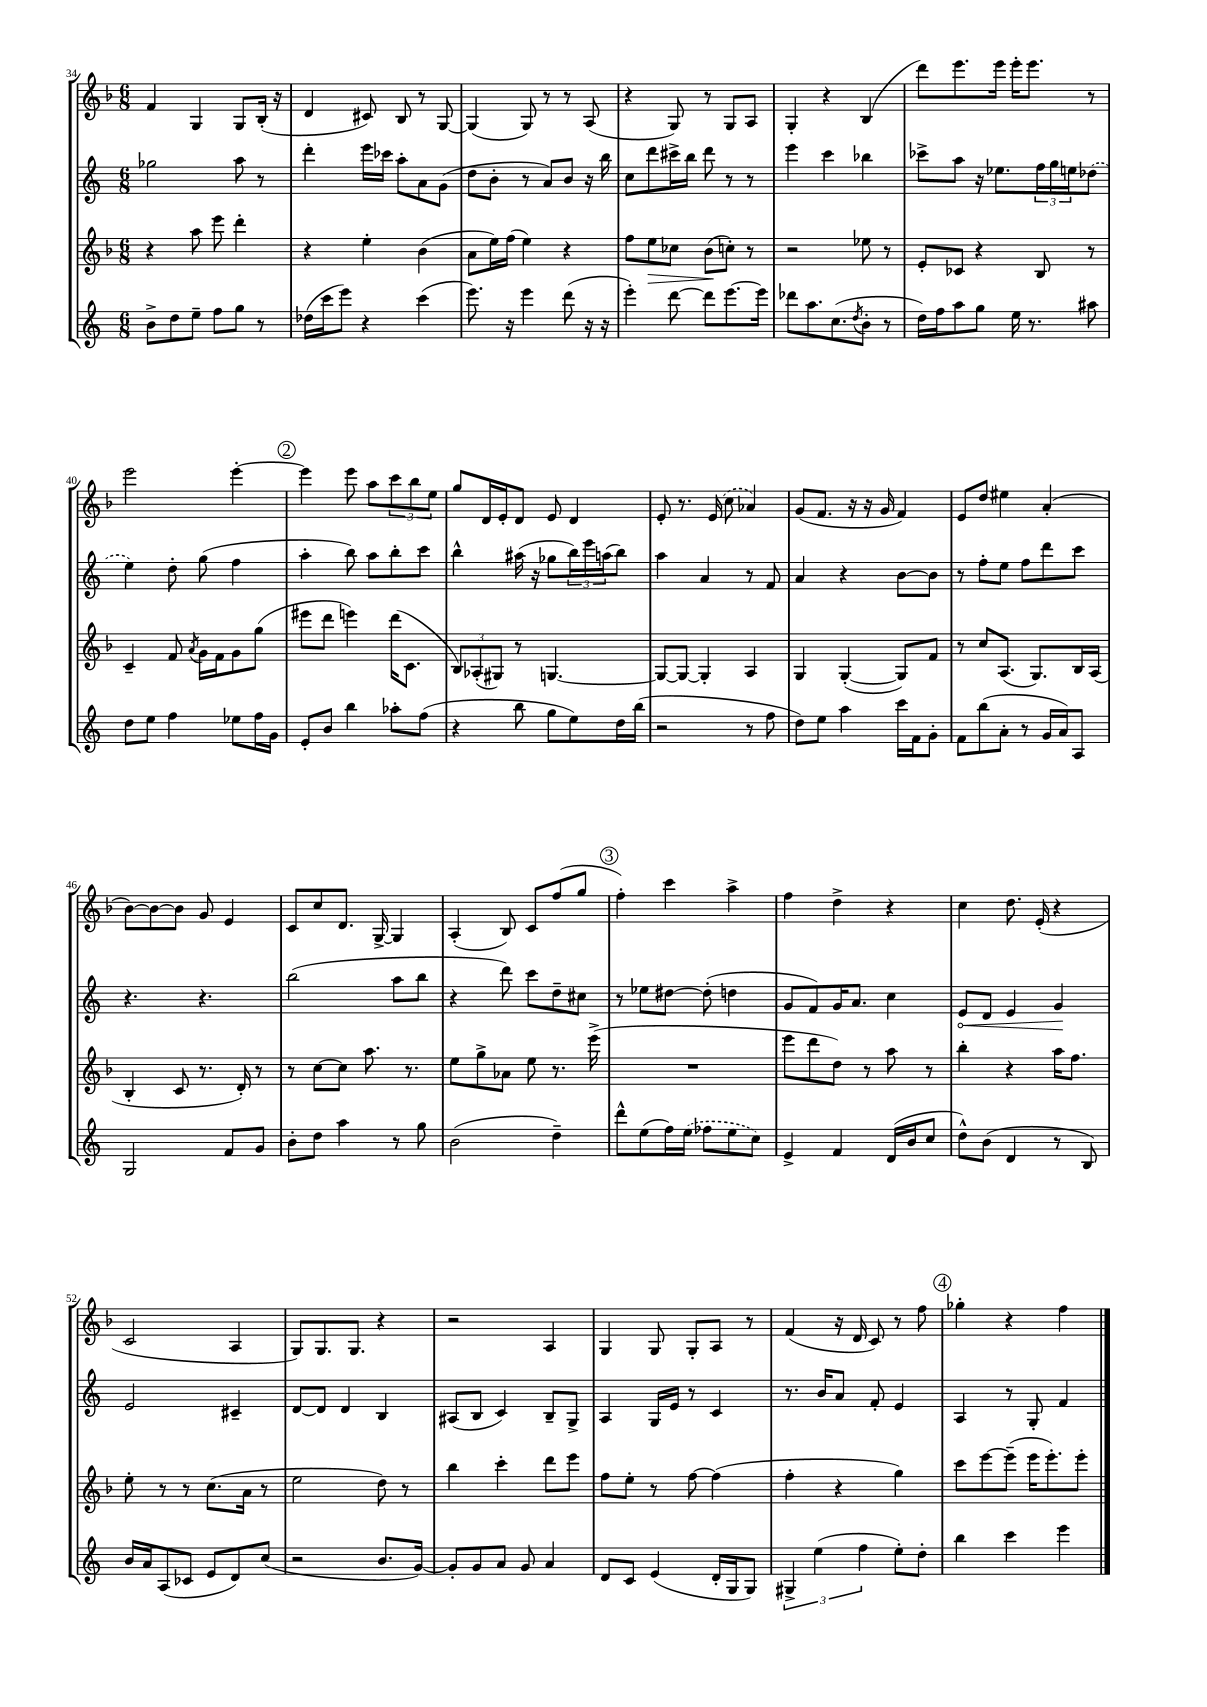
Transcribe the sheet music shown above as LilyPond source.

<<
\new StaffGroup <<
\new Staff = "s0" {
    \clef treble \key f \major \numericTimeSignature \time 6/8
    f'4 g4 g8 bes16-.( r16 |
    d'4 cis'8) bes8 r8 g8~ |
    g4( g8) r8 r8 a8( |
    r4 g8) r8 g8 a8 |
    g4-. r4 bes4( |
    d'''8) e'''8. e'''16 e'''16-. e'''8. r8 |
    e'''2 e'''4~-. |
    \mark \markup { \circle "2" } e'''4 e'''8 a''8 \tuplet 3/2 { c'''8 bes''8 e''8 } |
    g''8 d'16 e'16-. d'8 e'8 d'4 |
    e'8-. r8. \once \slurDashed e'16( c''8 aes'4) |
    g'8( f'8. r16 r16 g'16 f'4) |
    e'8 d''8 eis''4 a'4-.( |
    bes'8~) bes'8~ bes'8 g'8 e'4 |
    c'8 c''8 d'8. g16~-> g4 |
    a4-.( bes8) c'8 f''8( g''8 |
    \mark \markup { \circle "3" } f''4-.) c'''4 a''4-> |
    f''4 d''4-> r4 |
    c''4 d''8. e'16-.( r4 |
    c'2 a4 |
    g8) g8. g8. r4 |
    r2 a4 |
    g4 g8 g8-. a8 r8 |
    f'4( r16 d'16 c'8) r8 f''8 |
    \mark \markup { \circle "4" } ges''4-. r4 f''4 \bar "|." |
}
\new Staff = "s1" {
    \clef treble \key c \major \numericTimeSignature \time 6/8
    ges''2 a''8 r8 |
    d'''4-. e'''16 ces'''16 a''8-. a'8 g'8( |
    d''8 b'8-. r8 a'8) b'8 r16 b''16 |
    c''8 d'''8 cis'''16-> b''16 d'''8 r8 r8 |
    e'''4 c'''4 bes''4 |
    ces'''8-> a''8 r16 ees''8. \tuplet 3/2 { f''16 g''16 e''16 } \once \slurDashed des''8( |
    e''4) d''8-. g''8( f''4 |
    \mark \markup { \circle "2" } a''4-. b''8) a''8 b''8-. c'''8 |
    b''4-^ ais''16( r16 ges''8 \tuplet 3/2 { b''16) e'''16 a''16( } b''8) |
    a''4 a'4 r8 f'8 |
    a'4 r4 b'8~ b'8 |
    r8 f''8-. e''8 f''8 d'''8 c'''8 |
    r4. r4. |
    b''2( a''8 b''8 |
    r4 d'''8) c'''8 d''8-- cis''8 |
    \mark \markup { \circle "3" } r8 ees''8 dis''8~ dis''8-.( d''4 |
    g'8 f'8) g'16 a'8. c''4 |
    \once \override Hairpin.circled-tip = ##t e'8\< d'8 e'4 g'4\! |
    e'2 cis'4-- |
    d'8~ d'8 d'4 b4 |
    ais8( b8 c'4) b8-- g8-> |
    a4 g16 e'16 r8 c'4 |
    r8. b'16 a'8 f'8-. e'4 |
    \mark \markup { \circle "4" } a4 r8 g8-. f'4 \bar "|." |
}
\new Staff = "s2" {
    \clef treble \key f \major \numericTimeSignature \time 6/8
    r4 a''8 e'''8 d'''4-. |
    r4 e''4-. bes'4( |
    a'8 e''16) f''16( e''4) r4 |
    f''8 e''8\> ces''8 bes'8\!( c''8-.) r8 |
    r2 ees''8 r8 |
    e'8-. ces'8 r4 bes8 r8 |
    c'4-- f'8 \acciaccatura { a'8 } g'16 f'16 g'8 g''8( |
    \mark \markup { \circle "2" } eis'''8 d'''8 e'''4) d'''16( c'8. |
    \tuplet 3/2 { bes8) aes8-.( gis8) } r8 g4.~ |
    g8~ g8~ g4-. a4 |
    g4 g4~-.( g8) f'8 |
    r8 c''8 a8.( g8.) bes16 a16( |
    bes4-. c'8 r8. d'16-.) r8 |
    r8 c''8~ c''8 a''8. r8. |
    e''8 g''8-> aes'8 e''8 r8. e'''16->( |
    \mark \markup { \circle "3" } R2. |
    e'''8 d'''8 d''8) r8 a''8 r8 |
    bes''4-. r4 a''16 f''8. |
    e''8-. r8 r8 c''8.( a'16 r8 |
    e''2 d''8) r8 |
    bes''4 c'''4-. d'''8 e'''8 |
    f''8 e''8-. r8 f''8~ f''4( |
    f''4-. r4 g''4) |
    \mark \markup { \circle "4" } c'''8 e'''8~ e'''8--( e'''16 e'''8.-.) e'''8-. \bar "|." |
}
\new Staff = "s3" {
    \clef treble \key c \major \numericTimeSignature \time 6/8
    b'8-> d''8 e''8-- f''8 g''8 r8 |
    des''16( c'''16 e'''8) r4 c'''4( |
    e'''8.) r16 e'''4 d'''8( r16 r16 |
    e'''4-.) d'''8~ d'''8 e'''8.~ e'''16 |
    des'''8 a''8. c''8.( \acciaccatura { d''8 } b'8-. r8 |
    d''16) f''16 a''8 g''8 e''16 r8. ais''8 |
    d''8 e''8 f''4 ees''8 f''16 g'16 |
    \mark \markup { \circle "2" } e'8-. b'8 b''4 aes''8-. f''8( |
    r4 b''8 g''8 e''8) d''16 b''16( |
    r2 r8 f''8 |
    d''8) e''8 a''4 c'''16 f'16 g'8-. |
    f'8 b''8( a'8-. r8 g'16 a'16) a8 |
    g2 f'8 g'8 |
    b'8-. d''8 a''4 r8 g''8 |
    b'2( d''4--) |
    \mark \markup { \circle "3" } d'''8-^ e''8( f''16) \once \slurDashed e''16( fes''8 e''8 c''8) |
    e'4-> f'4 d'16( b'16 c''8 |
    d''8-^) b'8( d'4 r8 b8) |
    b'16 a'16 a8( ces'8 e'8 d'8) c''8( |
    r2 b'8. g'16~) |
    g'8-. g'8 a'8 g'8 a'4 |
    d'8 c'8 e'4( d'16-. g16 g8) |
    \tuplet 3/2 { gis4-> e''4( f''4 } e''8-.) d''8-. |
    \mark \markup { \circle "4" } b''4 c'''4 e'''4 \bar "|." |
}
>>
>>
\layout { \context { \Score currentBarNumber = #34 } }
